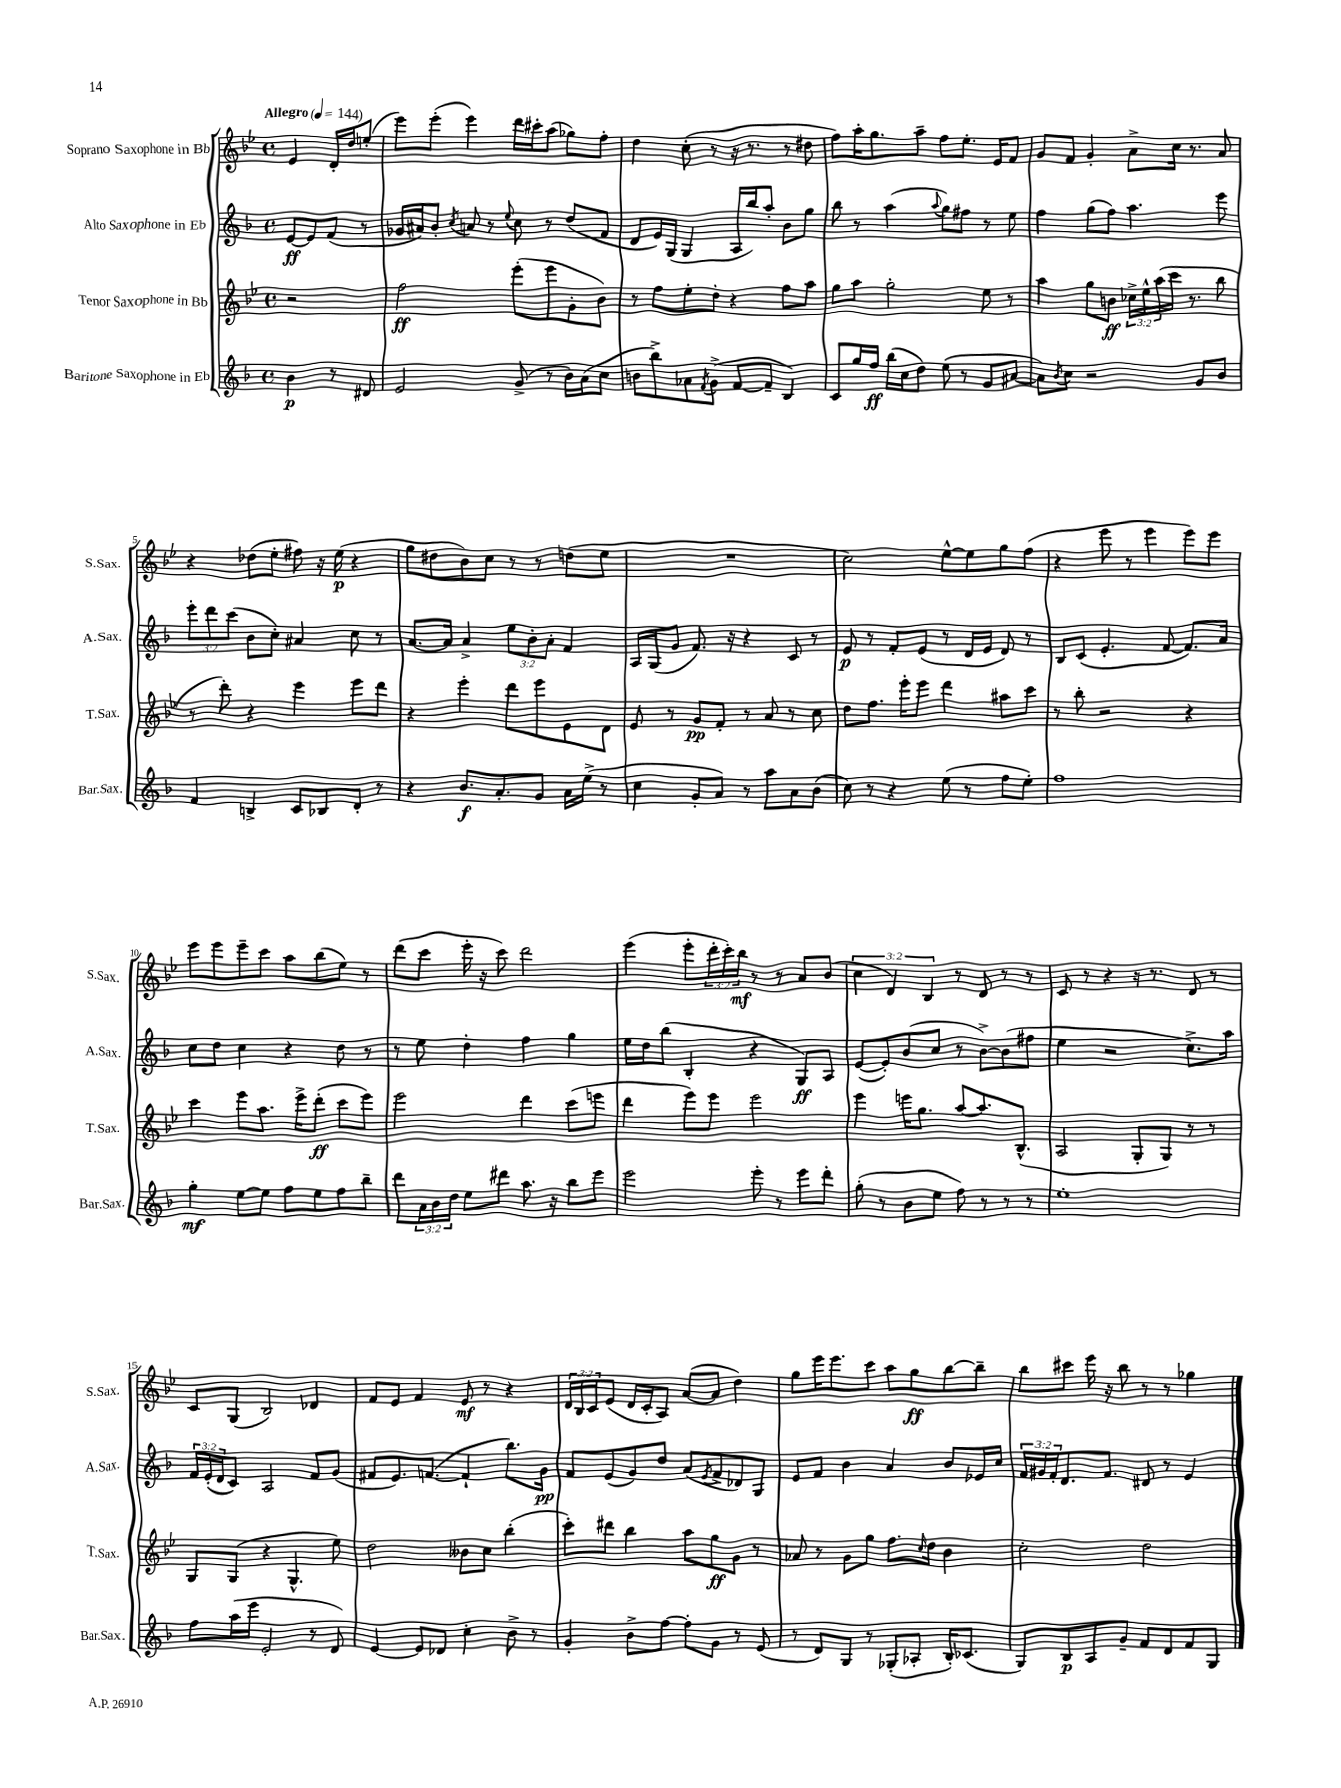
<<
\new StaffGroup <<
\new Staff = "s0" \with { instrumentName = "Soprano Saxophone in Bb" shortInstrumentName = "S.Sax." } {
    \clef treble \key bes \major \defaultTimeSignature \time 4/4 \override Staff.TupletNumber.text = #tuplet-number::calc-fraction-text \partial 2 \tempo "Allegro" 4 = 144
    ees'4 d'16-. d''16 e''8-.( |
    ees'''8) ees'''8-.( ees'''4) d'''16 cis'''16-. a''8( ges''8) f''8-. |
    d''4 c''8-.( r8 r16 r8. r8 dis''8 |
    f''8) a''16-. g''8. a''8-- f''8 ees''8.-. ees'16 f'8 |
    g'8 f'8 g'4-. a'8-> c''16 r8. a'8 |
    r4 des''8( ees''8-. fis''8) r16 ees''16\p( r4 |
    g''8 dis''8 bes'8) c''8 r8 r8 d''8( ees''8 |
    R1 |
    c''2) ees''8~-^ ees''8 g''8 f''8( |
    r4 ees'''8 r8 ees'''4 ees'''8) ees'''8 |
    ees'''8 ees'''8 ees'''8-- c'''8 a''8 bes''8( ees''8) r8 |
    d'''8( c'''8 ees'''16-. r16 c'''8) d'''2 |
    ees'''4( ees'''8-. \tuplet 3/2 { d'''16-. c'''16-.) bes''16\mf } r8 r8 a'8 bes'8( |
    \tuplet 3/2 { c''4 d'4) bes4 } r8 d'8 r8 r8 |
    c'8 r8 r4 r16 r8. d'8 r8 |
    c'8 g8( bes2) des'4 |
    f'8 ees'8 f'4 ees'8\mf r8 r4 |
    \tuplet 3/2 { d'16 bes16 c'16 } ees'8( d'16 c'16-. a8) a'8~( a'8 d''4) |
    g''8 ees'''16 ees'''8. c'''8 a''8 g''8\ff bes''8~ bes''8-- |
    bes''8 cis'''8 ees'''16 r16 bes''8 r8 r8 ges''4 \bar "|." |
}
\new Staff = "s1" \with { instrumentName = "Alto Saxophone in Eb" shortInstrumentName = "A.Sax." } {
    \clef treble \key f \major \defaultTimeSignature \time 4/4 \override Staff.TupletNumber.text = #tuplet-number::calc-fraction-text \partial 2
    e'8~\ff e'8 f'8( r8 |
    ges'16 ais'16) bes'8-. \acciaccatura { c''8 } a'8 r8 \appoggiatura { e''8 } c''8 r8 d''8( f'8 |
    d'8 e'16) g16( g4 a16 bes''16) a''8-. bes'8 g''8 |
    bes''8 r8 a''4( \appoggiatura { a''8 } g''8) fis''8 r8 e''8 |
    f''4 g''8( f''8) a''4. e'''8 |
    \tuplet 3/2 { e'''8-. d'''8 c'''8( } bes'8 c''8-.) ais'4 c''8 r8 |
    a'8.~ a'16 a'4-> \tuplet 3/2 { e''8 bes'8-. a'8-. } f'4 |
    a16 g16( g'8 f'8.) r16 r4 c'8 r8 |
    e'8\p r8 f'8-. e'8( r8 d'16 e'16 d'8) r8 |
    bes8 c'8( e'4.-. f'8~ f'8.) a'16 |
    c''8 d''8 c''4 r4 d''8 r8 |
    r8 e''8 d''4-. f''4 g''4 |
    e''16 d''16 bes''8( bes4-. r4 g8\ff) a8 |
    e'8~( e'8-.) bes'8( c''8 r8 bes'8~->) bes'8( fis''8 |
    e''4 r2 c''8.->) a''16 |
    \tuplet 3/2 { f'16 e'16-.( d'16 } c'8) a2 f'8 g'8( |
    fis'8 e'8.) f'8.~( f'4-! bes''8.) g'16\pp |
    f'8 e'8( g'8) d''8 a'8( \acciaccatura { e'8 } f'8-> des'8) g8 |
    e'8 f'8 bes'4 a'4 bes'8 ees'16 c''16 |
    \tuplet 3/2 { f'16 gis'16 f'16-. } d'8. f'8. dis'8 r8 e'4 \bar "|." |
}
\new Staff = "s2" \with { instrumentName = "Tenor Saxophone in Bb" shortInstrumentName = "T.Sax." } {
    \clef treble \key bes \major \defaultTimeSignature \time 4/4 \override Staff.TupletNumber.text = #tuplet-number::calc-fraction-text \partial 2
    r2 |
    f''2\ff ees'''8-.( ees'''8 g'8-. bes'8) |
    r8 f''8 ees''8-. d''8-. r4 f''8 a''8 |
    g''8 a''8 g''2-. ees''8 r8 |
    a''4 g''8 b'8\ff \tuplet 3/2 { ces''16-> ees''16-^ a''16( } c'''16 r8. bes''8 |
    r8 d'''8-.) r4 ees'''4 ees'''8 d'''8 |
    r4 ees'''4-. d'''8 ees'''8 ees'8 d'8 |
    ees'8 r8 g'8\pp f'8-. r8 a'8 r8 c''8 |
    d''8 f''8. ees'''16-. ees'''8 d'''4 ais''8 c'''8 |
    r8 bes''8-. r2 r4 |
    c'''4 ees'''8 a''8. ees'''16-> d'''8-.\ff( c'''8 ees'''8) |
    ees'''2 d'''4 c'''8( e'''8 |
    d'''4 ees'''8) ees'''8 ees'''2 |
    ees'''4 e'''16 g''8. a''8~ a''8. bes8.-^( |
    a2 g8-. g8) r8 r8 |
    g8 g8( r4 g4.-^ ees''8) |
    d''2 beses'8 c''8 bes''4-.( |
    c'''8-.) dis'''8 bes''4 a''8 g''8\ff g'8 r8 |
    aes'8 r8 g'8 g''8 f''8. \grace { c''16 } d''16 bes'4 |
    c''2-. d''2 \bar "|." |
}
\new Staff = "s3" \with { instrumentName = "Baritone Saxophone in Eb" shortInstrumentName = "Bar.Sax." } {
    \clef treble \key f \major \defaultTimeSignature \time 4/4 \override Staff.TupletNumber.text = #tuplet-number::calc-fraction-text \partial 2
    bes'4\p r8 dis'8 |
    e'2 g'8->( r8 bes'16) a'16( c''8 |
    b'8 bes''8->) aes'8 \acciaccatura { f'8 } g'8->( f'8~ f'8-- bes4) |
    c'8 g''16 f''16\ff bes''16( c''16 d''8) e''8( r8 g'8 ais'8~ |
    ais'8) \acciaccatura { bes'8 } c''8 r2 g'8 bes'8 |
    f'4 b4-> c'8 bes8 d'8-. r8 |
    r4 bes'8.\f a'8.-. g'8 a'16 e''16->( r8 |
    c''4 g'8-. a'8) r8 a''8 a'8 bes'8( |
    c''8) r8 r4 e''8( r8 f''8 e''8-.) |
    f''1 |
    g''4-.\mf e''8~ e''8 f''8 e''8 f''8 bes''8-- |
    d'''8 \tuplet 3/2 { a'16 bes'16 d''16 } e''8 dis'''8 a''8. r16 bes''8 e'''8 |
    e'''2 e'''8-. r8 e'''8 d'''8-. |
    g''8-.( r8 bes'8 e''8 f''8) r8 r8 r8 |
    e''1-. |
    f''8 a''16( e'''16 e'2-. r8 d'8) |
    e'4~ e'8 des'8 c''4-. bes'8-> r8 |
    g'4-. bes'8-> f''8~ f''8-. g'8 r8 e'8( |
    r8 d'8) g8 r8 ges8-.( aes8-. bes16-.) ces'8.( |
    g8) bes8\p a8 g'8-- f'8 d'8 f'8 g8 \bar "|." |
}
>>
>>
